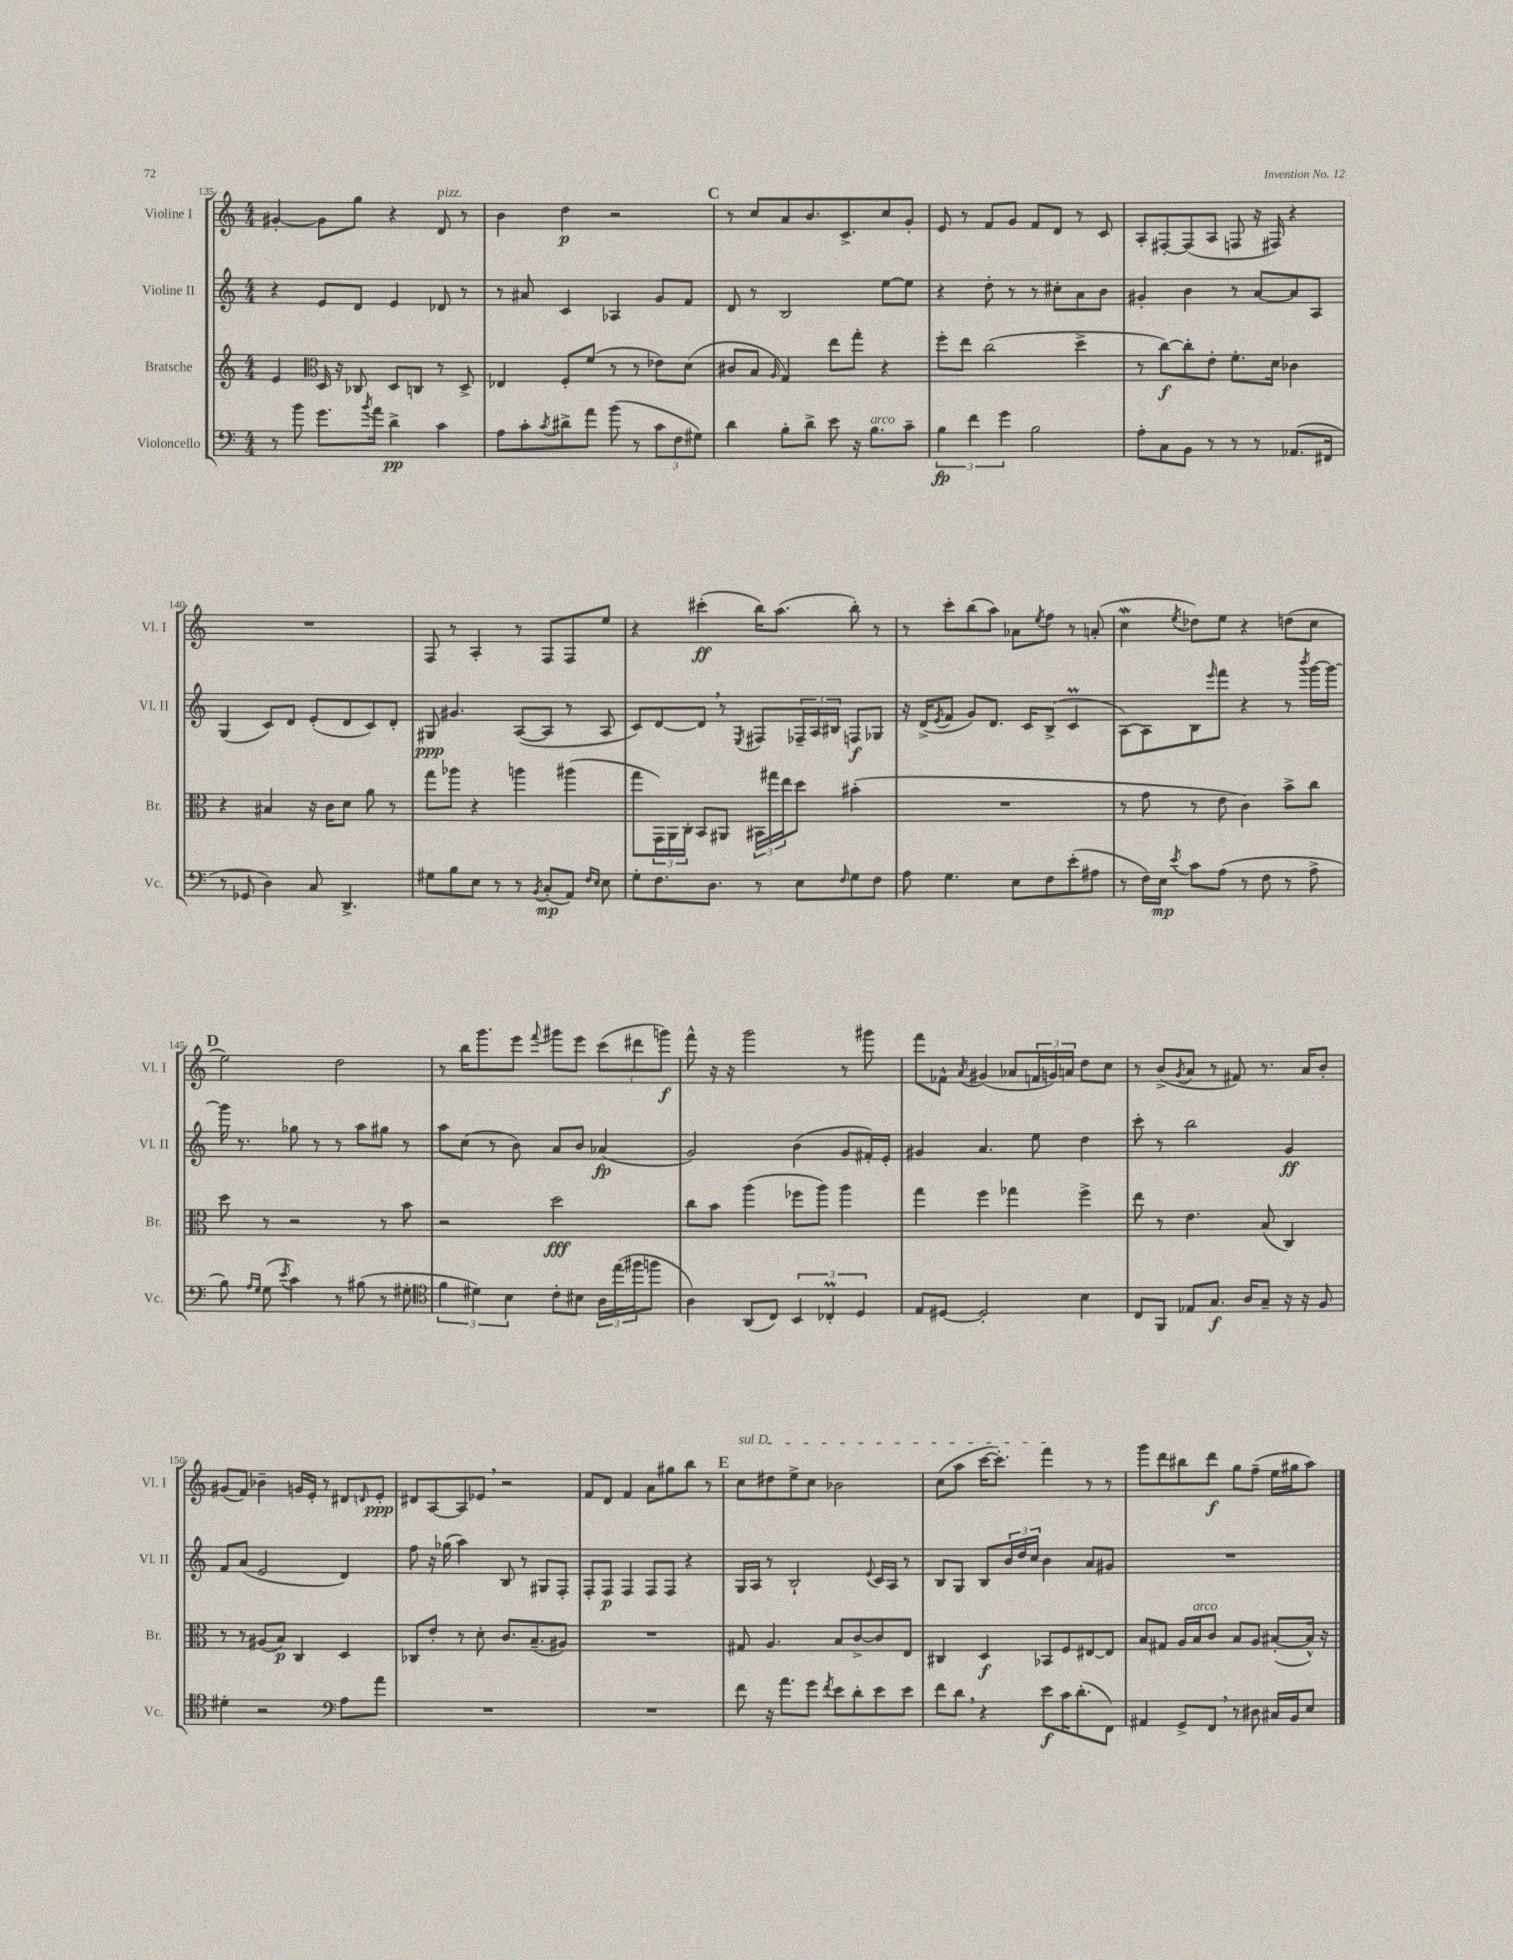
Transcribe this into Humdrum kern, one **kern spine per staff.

**kern	**kern	**kern	**kern
*staff4	*staff3	*staff2	*staff1
*clefF4	*clefG2	*clefG2	*clefG2
*k[]	*k[]	*k[]	*k[]
*M4/4	*M4/4	*M4/4	*M4/4
8r	4e/	4r	[4g#'/
8b\	.	.	.
*	*clefC3	*	*
8.g\L	16D/	8e/L	8g#\]L
.	16r	.	.
.	8C-/	8d/J	8gg\J
8qb/	.	.	.
16a\Jk	.	.	.
4d^\	8D/L	4e/	4r
.	8C/J	.	.
4c\	8r	8d-/	8d/
.	8D^/	8r	8r
=	=	=	=
8A\L	4E-/	8r	4b\
8c'\	.	8a#/	.
8qc/	.	.	.
8d#^\	8F'/L	4c/	4dd\
8a\J	(8f/J	.	.
(8b\	8r	4A-/	2r
8r	8r	.	.
12c\L	8e-\L)	8g/L	.
12F\	.	.	.
.	(8d\J	8f/J	.
12G#\J)	.	.	.
=	=	=	=
4d\	8c#/L	8d/	8r
.	8B/J	8r	8cc/L
.	16qqA/	.	.
8B'\L	4G/)	2B/	8a/
8d^\J	.	.	8.b/
8e\	8ee\L	.	.
.	.	.	8.c^/
16r	8gg'\J	.	.
8.B\L	.	.	.
.	4r	[8ee\L	8cc/
8c~\J	.	8ee\]J	8g'/J
=	=	=	=
6B\	8ff'\L	4r	8e/
.	8ee\J	.	8r
6f\	.	.	.
.	(2cc\	8dd'\	8f/L
6g\	.	.	.
.	.	8r	8g/J
2B\	.	8r	8f/L
.	.	8cc#'\L	8d/J
.	4dd^\	8a\	8r
.	.	8b\J	8c/
=	=	=	=
8A'\L	8r	4g#'/	8A'/L
8C\	[8cc\L)	.	[8F#'/
8BB\J	8cc'\]	4b\	(8F#/]
8r	8e'\J	.	8A/J
8r	8.f'\L	8r	8F/
8r	.	[8a/L	16r
.	16d\Jk	.	16F#/)
(8.AA-/L	4c-\	8a/]	4r
.	.	8A/J	.
16FF#/Jk	.	.	.
=	=	=	=
8r	4r	(4G/	1r
8GG-/	.	.	.
4D\)	4B#/	8c/L)	.
.	.	8d/J	.
8C/	16r	(8e'/L	.
.	16c\LK	.	.
4.DD^/	8d\J	8d/	.
.	8a\	8c/)	.
.	8r	8d'/J	.
=	=	=	=
8G#\L	8gg\L	8G#/	8F/
8B\	8aa-\J	4.g#/	8r
8E\J	4r	.	4A'/
8r	.	.	.
8r	4aa\	([8A/L	8r
8qBB/	.	.	.
(8C'/L	.	8A/]J	8F/L
8AA/J)	(4aa#\	8r	8F/
16qqF/LL	.	.	.
16qqE/JJ	.	.	.
8E\	.	8A/	8ee/J
=	=	=	=
8G'\L	8gg\L	8c/L)	4r
8.F\	24GG\L)	[8d/	.
.	24AA\	.	.
.	24C'\JJ	.	.
.	8BB/L	8d/]J	(4ccc#'\
8.D\J	.	.	.
.	8AA#/J	8r	.
.	.	8qE/	.
8r	24BB#\LL	8F#/L	16bb\LK)
.	24gg#\	.	.
.	.	.	(8.aa\J
.	24ee\J	.	.
8E\L	8dd\J	24F-~/L	.
.	.	24A/	.
.	.	24B#/JJ	.
16qqF/	.	.	.
8G\	(4b#'\	8F/L	8bb'\)
8F\J	.	8G-/J	8r
=	=	=	=
8A\	1r	16r	8r
.	.	(16d^/LK	.
.	.	8qe/	.
4.G\	.	8f/J	8ccc'\L
.	.	8g/L)	(8bb\
.	.	8.d/J	8aa\J)
8E\L	.	.	8a-\L
.	.	16c/LK	.
.	.	.	8qee/
8F\	.	(8B^/J	8ff\J
(8e'\	.	4c/	8r
8A#\J	.	.	(8a'/
=	=	=	=
8r	8r	[8A\L)	4cc\
16F\LL)	8g\	8A\]	.
16E\JJ	.	.	.
8qe/	.	.	8qee/
8c\L	8r	8B\	8dd-\L)
.	.	16qqeee/	.
(8A\J	8e\	8fff\J	8ee\J
8r	4c\)	4r	4r
8F\	.	.	.
8r	8b^\L	8r	(8dd\L
.	.	8qbbb/	.
8A^\	8cc\J	[16ggg\LL	8cc\J
.	.	16ggg\_JJ	.
=	=	=	=
8B\)	8dd\	16ggg\]	2ee\)
.	.	8.r	.
16qqA/LL	.	.	.
16qqG/JJ	.	.	.
(8G\	8r	.	.
8qe/	.	.	.
4c\)	2r	8gg-\	.
.	.	8r	.
8r	.	8r	2dd\
(8B#\	.	8aa\L	.
8r	8r	8gg#\J	.
8G#'\	8b\	8r	.
=	=	=	=
*clefC4	*	*	*
6f\	2r	8aa\L	8r
.	.	(8cc\J	16bb\LK
6d#\)	.	.	.
.	.	.	8.ggg\
.	.	8r	.
6B\	.	.	.
.	.	8b\)	8eee\J
.	.	.	8qqfff/
8c'\L	2dd\	8a/L	8ggg#\L
8B#\J	.	8b/J	8eee\J
24A\LL	.	(4a-/	(12ccc\L
(24ee\	.	.	.
24ff#\J	.	.	12ddd#\
8ff\J	.	.	.
.	.	.	12ggg\J)
=	=	=	=
4A\)	8cc\L	2g/)	8fff^^\
.	8b\J	.	16r
.	.	.	16r
(8AA/L	(4aa\	.	2ggg\
8C/J)	.	.	.
6BB/	8ff-\L	(4b\	.
.	8aa\J)	.	.
6C-'/	.	.	.
.	4aa\	8g/L	8r
6D/	.	.	.
.	.	16f#'/L)	8ggg#\
.	.	16e'/JJ	.
=	=	=	=
8E/L	4gg\	4g#/	8fff\L
[8D#/J	.	.	8f-^^\J
.	.	.	8qa/
2D#'/]	4ff\	4.a/	(4g#/
.	4gg-\	.	8a-/L
.	.	8ee\	24f/L
.	.	.	24g/)
.	.	.	24a/JJ
4B\	4ff^\	4dd\	8dd\L
.	.	.	8cc\J
=	=	=	=
8C/L	8ee\	8ccc'\	8r
8FF/J	8r	8r	(8b^/L
.	.	.	8qg/
8E-/L	4.e\	2bb\	8a/J
8.G/J	.	.	8r
.	.	.	8f#/)
16A/LK	.	.	.
8G~/J	(8B/	.	8.r
16r	4C/)	4g/	.
16r	.	.	16a/LK
8F/	.	.	8b'/J
=	=	=	=
4d#'\	8r	8f/L	(8g#/L
.	8r	(8a/J	8f/J)
2r	(8A#/L	2e/	4b-~\
.	8B/J)	.	.
.	4C/	.	16g/LL
.	.	.	16e'/JJ
.	.	.	8r
*clefF4	*	*	*
8A\L	4D/	4d/)	8d#/L
.	.	.	16qqd/
8a\J	.	.	8e'/J
=	=	=	=
1r	8C-/L	8ff\	8d#/L
.	8e'/J	16r	[8A/
.	.	(16gg-\	.
.	8r	4aa\)	8A/]
.	8d'\	.	8e-/J
.	8.c/L	8B/	2r
.	.	8r	.
.	(8.B~/	.	.
.	.	8G#/L	.
.	8A#/J)	8F'/J	.
=	=	=	=
1r	1r	8F'/L	8f/L
.	.	8F/J	8d/J
.	.	4F/	4f/
.	.	8F/L	8a\L
.	.	8F/J	8gg#\
.	.	4r	8bb\J
.	.	.	8r
=	=	=	=
8f\	8G#/	16G/LL	8cc\L
.	.	16A/JJ	.
16r	4.A/	8r	8dd#\
8.a\L	.	.	.
.	.	2B`/	8ee^\
8g\J	.	.	8cc\J
8qf/	.	.	.
8e\L	8B/L	.	2b-\
8d'\	[8c^/	.	.
.	.	8qqe/	.
8e\	8c/]	16c/LL	.
.	.	16A/JJ	.
8e\J	8E/J	8r	.
=	=	=	=
8f\L	4C#/	8B/L	(8cc\L
8d\J	.	8G/J	8aa\J
4r	4D/	8B/L	[16ccc\LK
.	.	.	8.ccc'\]J)
.	.	24b/L	.
.	.	24dd/	.
.	.	24cc/JJ	.
8e\L	8BB-/L	4b\	4fff\
16c\K	8F/	.	.
(8.d'\	.	.	.
.	[8E#/	8a/L	8r
8FF\J)	8E#/]J	8g#/J	8r
=	=	=	=
4AA#/	8B/L	1r	8ggg\L
.	8G#/J	.	8ddd\
8GG^/L	16A/LL	.	8bb#\
.	16B/J	.	.
8FF/J	8c/J	.	8ddd\J
8r	8B/L	.	8gg\L
8D#\	8A/J	.	(8ff~\J
16C#/LL	([8B#'/L	.	16ee\LL
16BB/J	.	.	16gg#\J
8E/J	16B#^^/]Jk)	.	8aa\J)
.	16r	.	.
==	==	==	==
*-	*-	*-	*-
